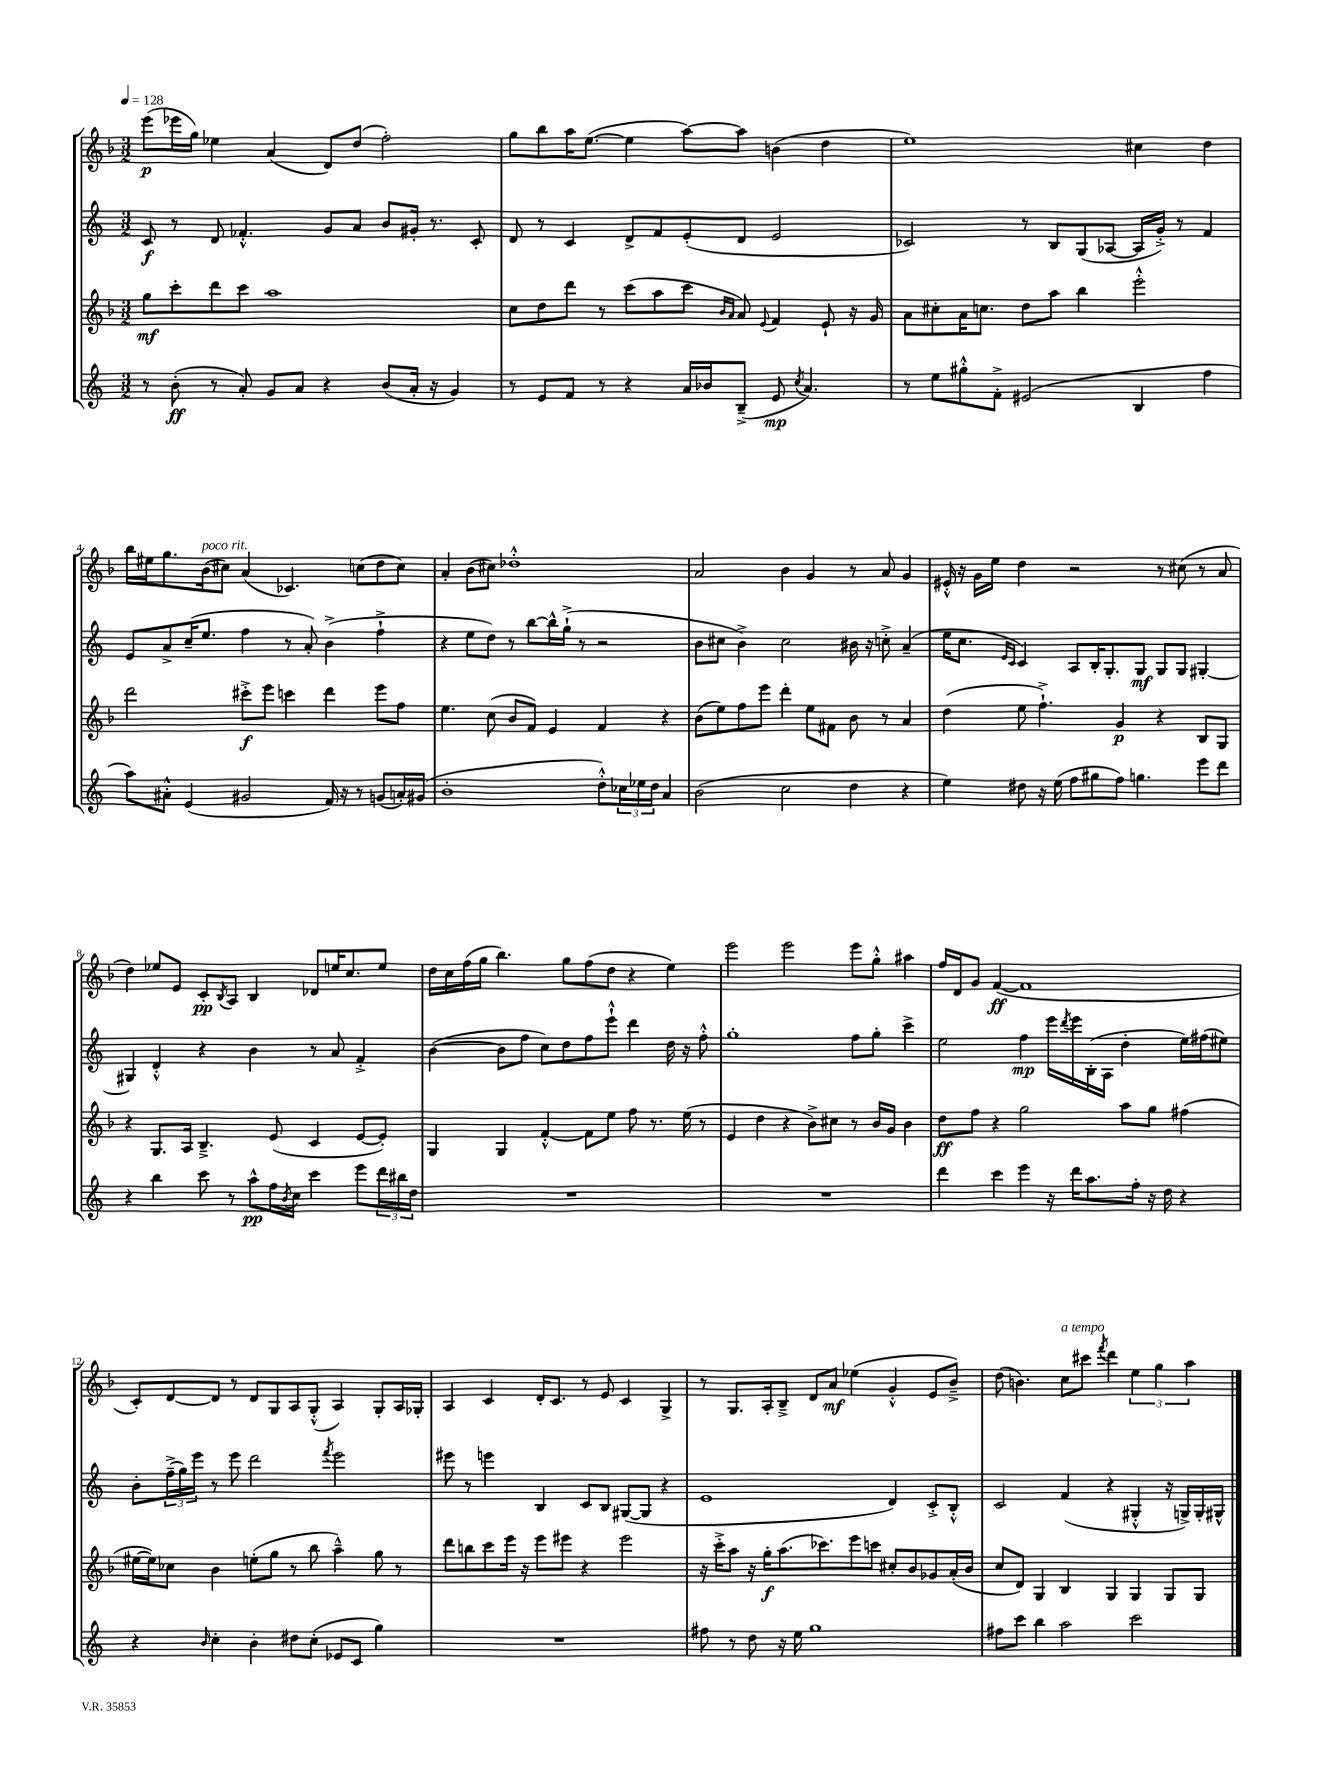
<<
\new StaffGroup <<
\new Staff = "s0" {
    \clef treble \key f \major \numericTimeSignature \time 3/2 \tempo 4 = 128
    e'''8\p( ees'''16 g''16) ees''4 a'4( d'8) d''8( f''2-.) |
    g''8 bes''8 a''16 e''8.~( e''4 a''8~) a''8 b'4( d''4 |
    e''1) cis''4 d''4 |
    bes''16 eis''16 g''8. bes'16^\markup { \italic "poco rit." }( cis''8) a'4( ces'4.) c''8( d''8 c''8) |
    a'4-. bes'8( cis''8) des''1-.-^ |
    a'2 bes'4 g'4 r8 a'8 g'4 |
    eis'16-.-^ r16 g'16 e''16 d''4 r2 r8 cis''8( r8 a'8 |
    d''4) ees''8 e'8 c'8-.\pp \acciaccatura { bes8 } a8 bes4 des'8 e''16 c''8. e''8 |
    d''16 c''16 f''16( g''16 bes''4.) g''8 f''8( d''8 r4 e''4) |
    e'''2 e'''2 e'''8 g''8-.-^ ais''4 |
    f''16 d'16 g'8 f'4~\ff( f'1 |
    c'8-.) d'8~ d'8 r8 d'8 g8 a8 g8-.-^( a4) g8-. a16 ges16-. |
    a4 c'4 d'16-. c'8. r8 e'8 c'4 g4-> |
    r8 g8. a16-. bes8---> d'8 a'8\mf ees''4( g'4-.-^ e'8 bes'8--->) |
    d''8( b'4.) c''8^\markup { \italic "a tempo" } cis'''8 \acciaccatura { f'''8 } d'''4 \tuplet 3/2 { e''4 g''4 a''4 } \bar "|." |
}
\new Staff = "s1" {
    \clef treble \key c \major \numericTimeSignature \time 3/2
    c'8\f r8 d'8 fes'4.-.-^ g'8 a'8 b'8 gis'16-. r8. c'8-. |
    d'8 r8 c'4 d'8-> f'8 e'8-.( d'8 e'2 |
    ces'2) r8 b8 g8( aes8~ aes16 g'16-.->) r8 f'4 |
    e'8 a'8-> c''16--( e''8. f''4 r8 a'8-.) b'4->( f''4-!-> |
    r4 e''8 d''8) r8 b''8~ b''16-^ g''16-!->( r8 r2 |
    b'8 cis''8 b'4->) cis''2 bis'16 r16 c''8-.-> a'4--( |
    e''16 c''8. \grace { e'16 c'16 } c'4) a8 b16-. g8.-. g8\mf g8 g8 gis4~-. |
    gis4 d'4-.-^ r4 b'4 r8 a'8 f'4-.-> |
    b'4~( b'8 f''8 c''8) d''8 f''8 e'''8-!-^ d'''4 d''16 r16 f''8-.-^ |
    g''1-. f''8 g''8-. c'''4-> |
    e''2 f''4\mp e'''16 \acciaccatura { d'''8 } e'''16 b16-.( a16 d''4-. e''16) fis''16( eis''8) |
    b'8-. \tuplet 3/2 { f''16--->( g''16) e'''16 } r8 e'''8 d'''2 \acciaccatura { f'''8 } e'''2 |
    eis'''8 r8 e'''4 b4 c'8 b8 gis8~( gis8 r4 |
    e'1 d'4) c'8-.-> b8-.-^ |
    c'2 f'4( r4 gis4-.-^ r16 g16->) g16-. gis16-^ \bar "|." |
}
\new Staff = "s2" {
    \clef treble \key f \major \numericTimeSignature \time 3/2
    g''8\mf c'''8-. d'''8 c'''8 a''1 |
    c''8 d''8 d'''8 r8 c'''8( a''8 c'''8 \grace { bes'16 a'16 } a'8) \appoggiatura { e'8 } f'4 e'8-! r16 g'16 |
    a'8 cis''8-. a'16 c''8. d''8 a''8 bes''4 e'''2-.-^ |
    d'''2 cis'''8-.->\f e'''8 c'''4 d'''4 e'''8 f''8 |
    e''4. c''8( bes'8 f'8) e'4 f'4 r4 |
    bes'8( e''8) f''8 e'''8 d'''4-. e''8 fis'8 bes'8 r8 a'4 |
    d''4( e''8 f''4.-!->) g'4\p r4 bes8 g8 |
    r4 g8. a16 bes4.---> e'8( c'4 e'8~ e'8-.) |
    g4 g4 f'4~-.-^ f'8 e''8 f''8 r8. e''16( r8 |
    e'4 d''4 r4 bes'8->) cis''8 r8 bes'16 g'16 bes'4 |
    d''8\ff f''8 r4 g''2 a''8 g''8 fis''4( |
    eis''16~ eis''16) ces''8 bes'4 e''8-.( g''8 r8 bes''8 a''4---^) g''8 r8 |
    d'''8 b''8 c'''8 e'''16 r16 e'''8 eis'''8 r4 eis'''2 |
    r16 c'''16-.-> a''8 r16 g''16-.\f a''8.( ces'''8.) e'''8 c'''8 cis''8-. bes'8 ges'8 a'16-.( bes'16 |
    c''8 d'8) g4 bes4 g4 g4 g8 g8 \bar "|." |
}
\new Staff = "s3" {
    \clef treble \key c \major \numericTimeSignature \time 3/2
    r8 b'8-.\ff( r8 a'8-.) g'8 a'8 r4 b'8( a'16-. r16 g'4) |
    r8 e'8 f'8 r8 r4 a'16 bes'16 b8--->( e'8\mp \acciaccatura { c''8 } a'4.) |
    r8 e''8 gis''8-.-^ f'8-.-> eis'2( b4 f''4 |
    a''8) ais'8-.-^ e'4( gis'2 f'16) r16 r8 g'8( a'16-.) gis'16( |
    b'1-. d''8-.-^) \tuplet 3/2 { ces''16 ees''16 d''16 } a'4 |
    b'2( c''2 d''4 r4 |
    e''4) dis''8 r16 e''16( f''8 gis''8 f''8) g''4. e'''8 d'''8 |
    r4 b''4 c'''8 r8 a''8-^\pp f''16 \acciaccatura { b'8 } c''16 c'''4 e'''8 \tuplet 3/2 { d'''16 bis''16 d''16 } |
    R1. |
    R1. |
    d'''4 c'''4 e'''4 r16 d'''16 a''8. f''16-. r16 d''16 r4 |
    r4 \grace { b'16 } c''4-. b'4-. dis''8 c''8-.( ees'8 c'8 g''4) |
    R1. |
    fis''8 r8 d''8 r16 e''16 g''1 |
    fis''8 c'''8 b''4 a''2 c'''2 \bar "|." |
}
>>
>>
